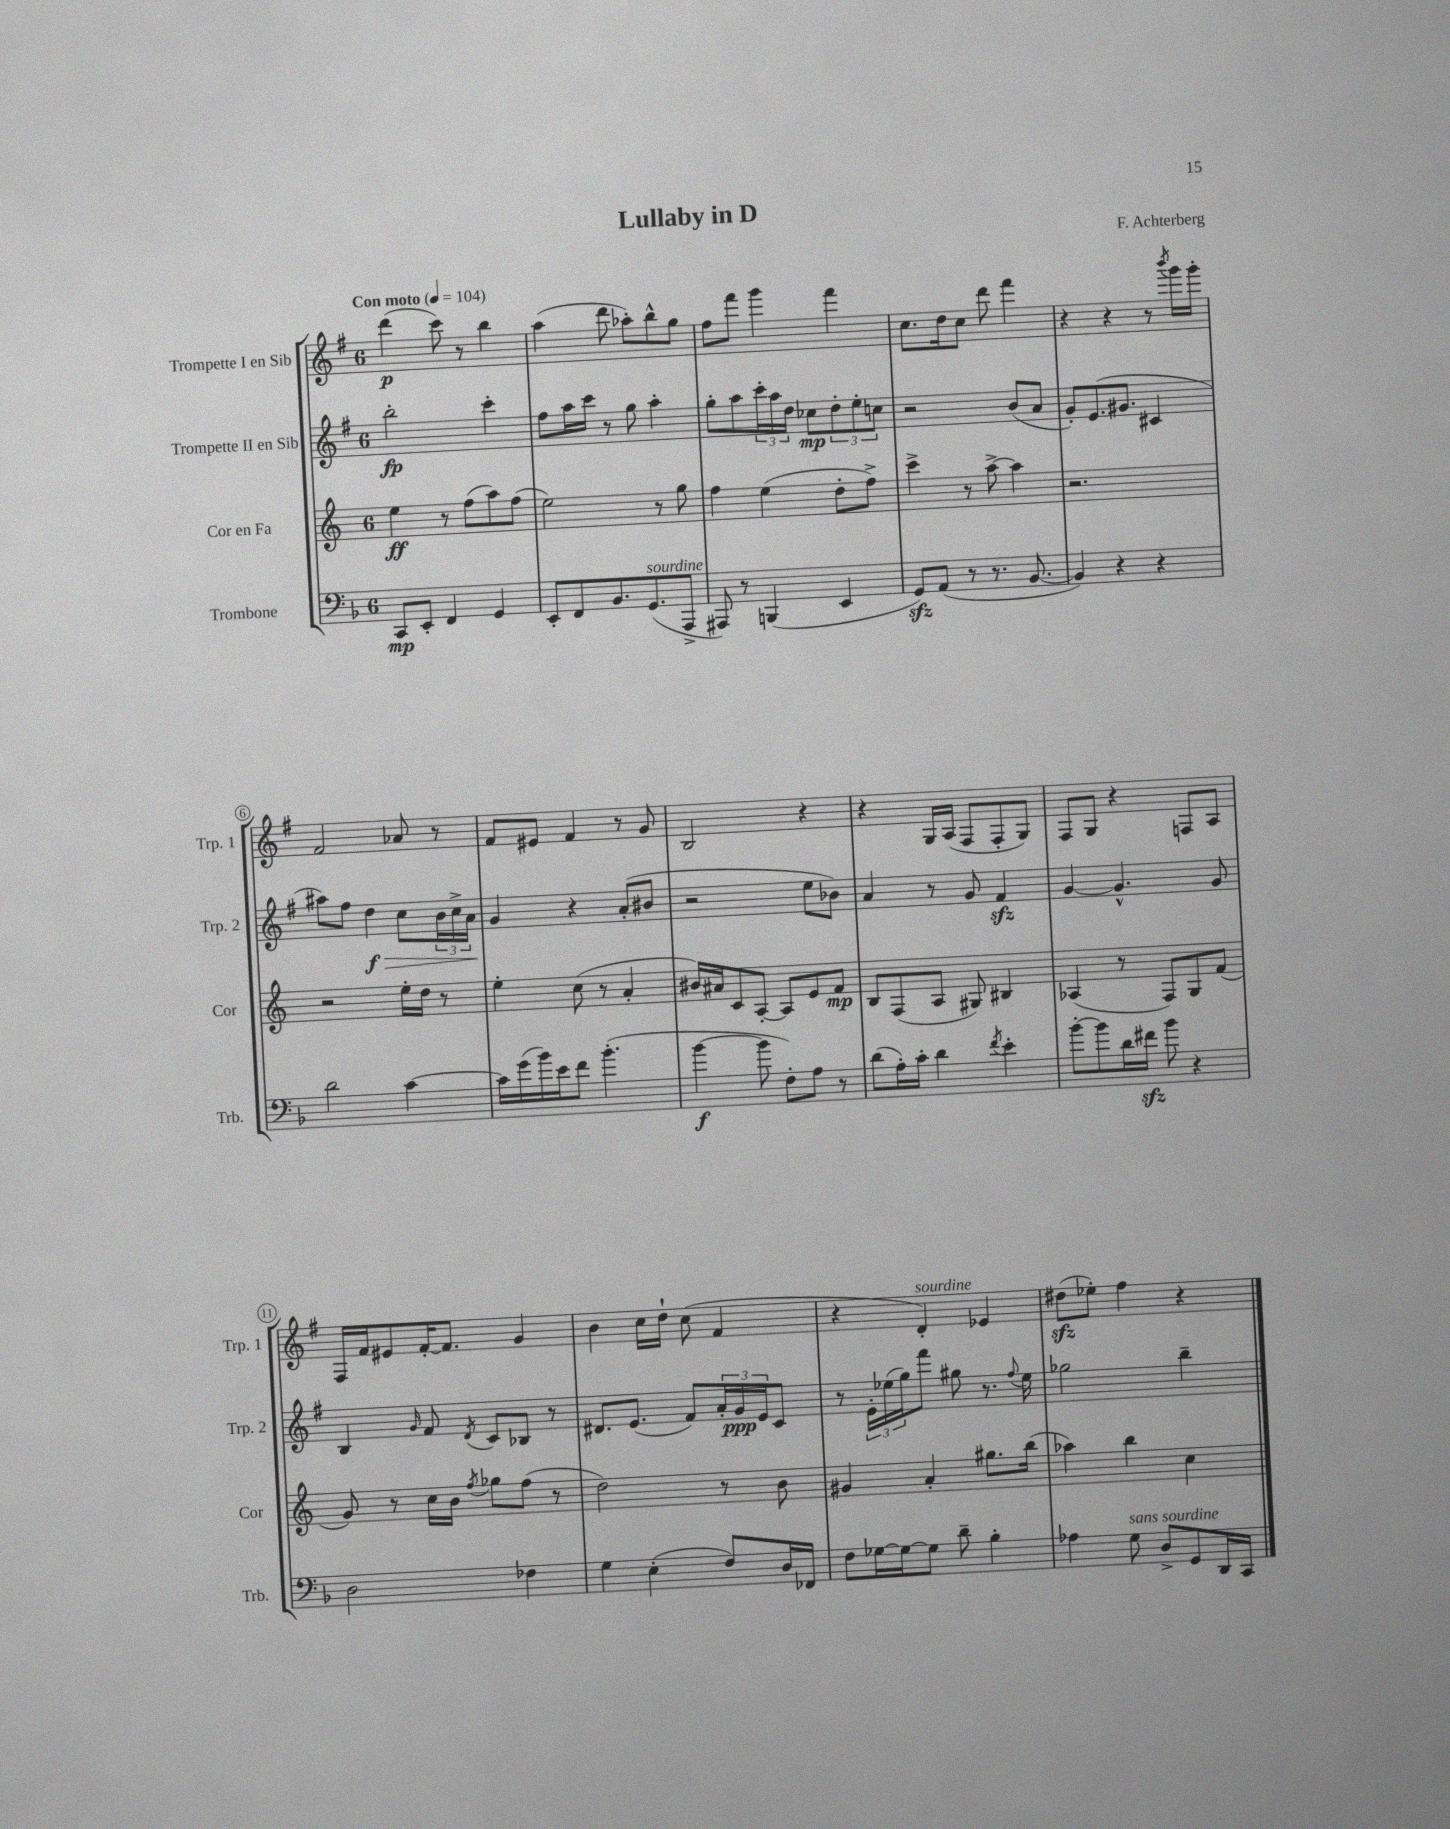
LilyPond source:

\header { title = "Lullaby in D" composer = "F. Achterberg" }
<<
\new StaffGroup <<
\new Staff = "s0" \with { instrumentName = "Trompette I en Sib" shortInstrumentName = "Trp. 1" } {
    \clef treble \key g \major \once \override Staff.TimeSignature.style = #'single-digit \time 6/8 \tempo "Con moto" 4 = 104
    d'''4\p( c'''8) r8 b''4 |
    a''4( d'''8 aes''8-.) b''8-^ g''8 |
    fis''8 fis'''8 g'''4 fis'''4 |
    c''8. d''16 c''8 d'''8 fis'''4 |
    r4 r4 r8 \acciaccatura { b'''8 } g'''16 g'''16-. |
    fis'2 aes'8 r8 |
    fis'8 eis'8 fis'4 r8 g'8 |
    b2 r4 |
    r4 g16 a16( fis8 fis8-. g8) |
    fis8 g8 r4 f8 a8 |
    fis16 fis'16 eis'8 fis'16~-. fis'8. g'4 |
    b'4 c''16 d''16-! c''8( fis'4 |
    r4 d'4-.^\markup { \italic "sourdine" }) ees'4 |
    dis''8\sfz( ees''8-.) fis''4 r4 \bar "|." |
}
\new Staff = "s1" \with { instrumentName = "Trompette II en Sib" shortInstrumentName = "Trp. 2" } {
    \clef treble \key g \major \once \override Staff.TimeSignature.style = #'single-digit \time 6/8
    b''2-.\fp c'''4-. |
    fis''8 a''16 c'''16 r8 g''8 a''4-. |
    g''8-. a''8 \tuplet 3/2 { c'''16-. a''16 d''16 } ces''8\mp \tuplet 3/2 { d''8-. e''8-. c''8 } |
    r2 b'8( a'8 |
    g'8-.) e'8.( gis'8. cis'4 |
    ais''8) fis''8 d''4\f\> c''8 \tuplet 3/2 { b'16 c''16-> a'16 } |
    g'4\! r4 a'8-.( bis'8 |
    r2 e''8 bes'8) |
    a'4 r8 g'8 fis'4\sfz |
    g'4~ g'4.-^ g'8 |
    b4 \grace { g'16 } fis'8 \acciaccatura { d'8 } c'8 bes8 r8 |
    dis'8. e'8.( fis'8) \tuplet 3/2 { a'16-. g'16\ppp e'16 } c'8 |
    r8 \tuplet 3/2 { e'16-. ees''16( g''16) } fis'''8 gis''8 r8. \appoggiatura { fis''8 } ees''16 |
    ges''2 b''4-- \bar "|." |
}
\new Staff = "s2" \with { instrumentName = "Cor en Fa" shortInstrumentName = "Cor" } {
    \clef treble \key c \major \once \override Staff.TimeSignature.style = #'single-digit \time 6/8
    e''4\ff r8 f''8( a''8) f''8( |
    e''2) r8 g''8 |
    f''4 e''4( d''8-. f''8->) |
    c'''4-> r8 a''8~-> a''4 |
    r2. |
    r2 e''16-. d''16 r8 |
    e''4-. c''8( r8 a'4-. |
    bis'16) ais'16 c'8 a8~-. a8 e'8 f'8\mp |
    b8 f8( a8 gis8) bis4 |
    aes4( r8 f8) g8 f'8( |
    g'8) r8 c''16 b'16 \acciaccatura { f''8 } ges''8 f''8( r8 |
    d''2) r8 b'8 |
    gis'4 a'4-. gis''8. b''16( |
    aes''4) b''4 c''4 \bar "|." |
}
\new Staff = "s3" \with { instrumentName = "Trombone" shortInstrumentName = "Trb." } {
    \clef bass \key f \major \once \override Staff.TimeSignature.style = #'single-digit \time 6/8
    c,8\mp e,8-. f,4 g,4 |
    e,8-. f,8 bes,8. g,8.^\markup { \italic "sourdine" }( a,,8-> |
    ais,,8) r8 b,,4( e,4 |
    g,8\sfz) a,8( r8 r8. bes,8.~ |
    bes,4) r4 r4 |
    d'2 c'4~ |
    c'16 g'16( bes'16) e'16 f'8 bes'4.-.( |
    bes'4~\f bes'8 f8-.) a8 r8 |
    d'8( a16-.) c'16-. d'4 \acciaccatura { f'8 } e'4-. |
    bes'8~-. bes'8 d'16 fis'16\sfz bes'8 r4 |
    d2 fes4 |
    g4 e4-.( f8) d16 fes,16 |
    f8 ges16~ ges16~ ges8 d'8-- bes4-. |
    aes4 g8^\markup { \italic "sans sourdine" } d8-> g,8 d,16 c,16 \bar "|." |
}
>>
>>
\layout { \context { \Score \override BarNumber.stencil = #(make-stencil-circler 0.1 0.3 ly:text-interface::print) } }
